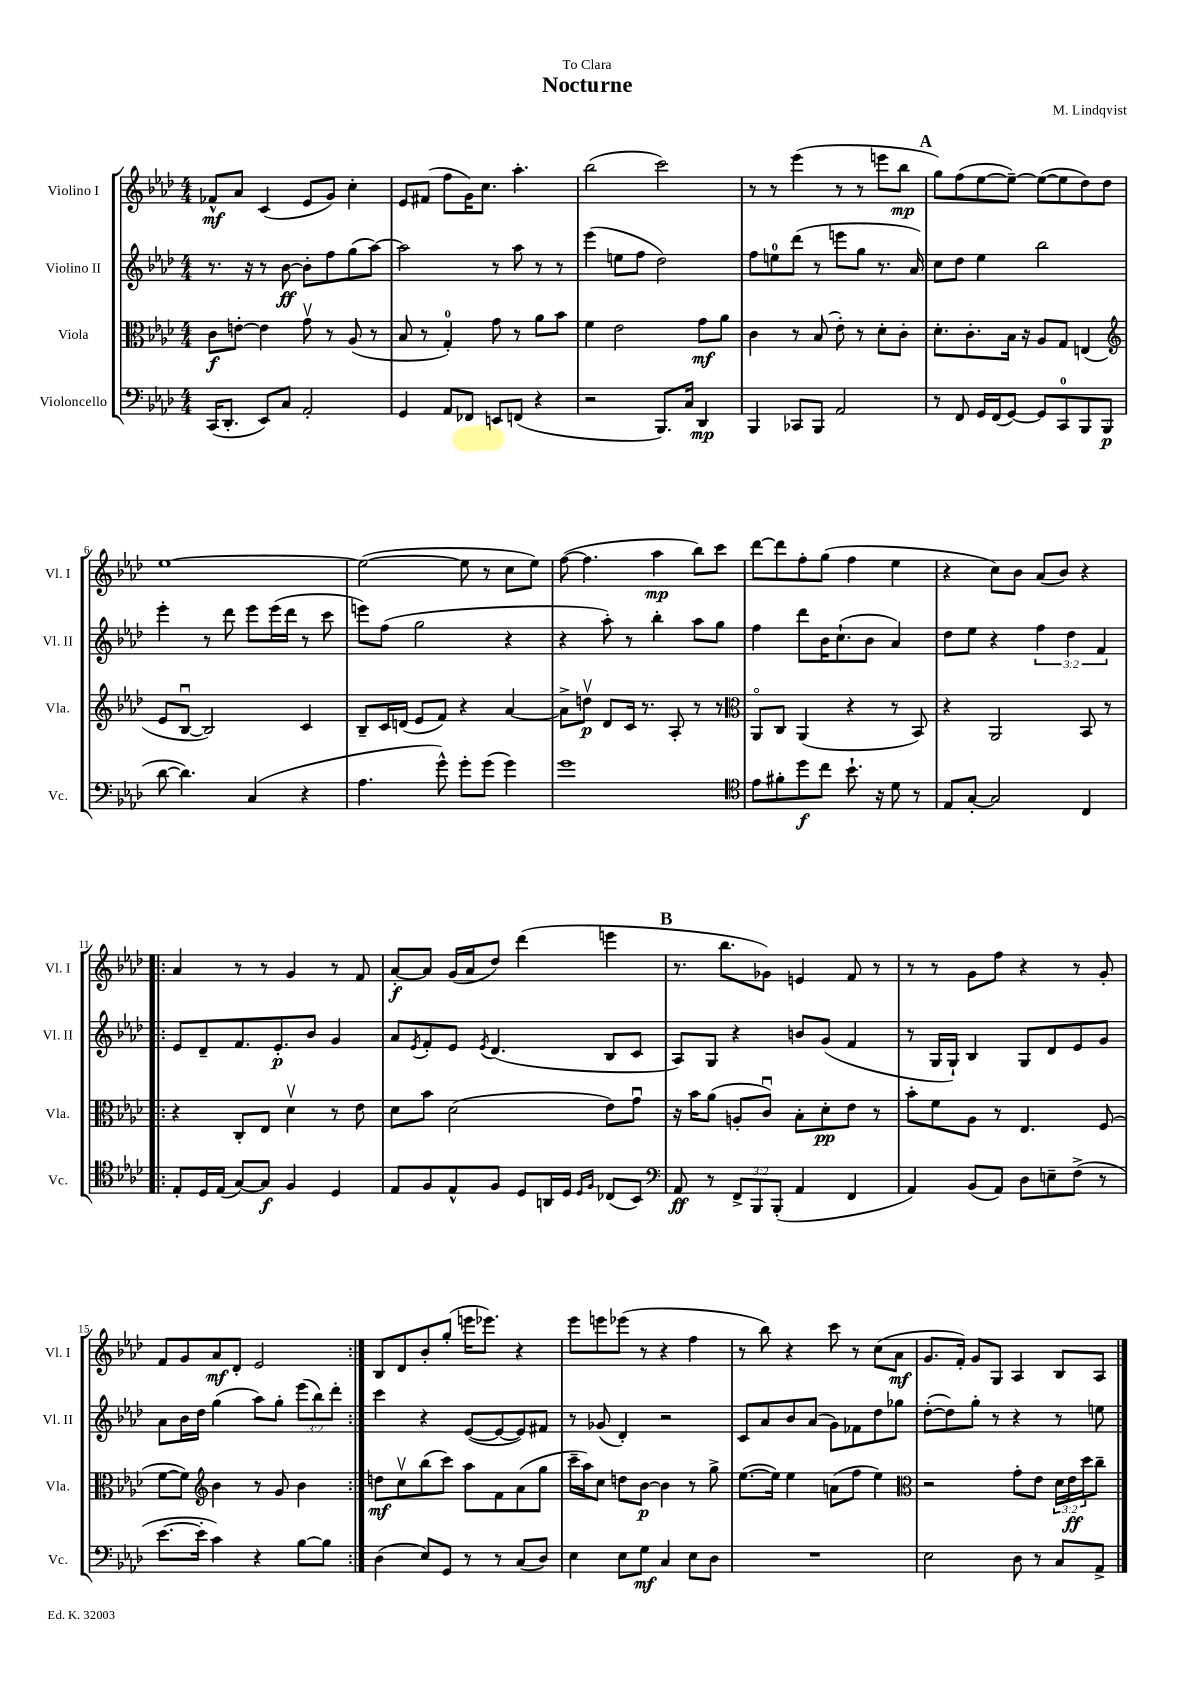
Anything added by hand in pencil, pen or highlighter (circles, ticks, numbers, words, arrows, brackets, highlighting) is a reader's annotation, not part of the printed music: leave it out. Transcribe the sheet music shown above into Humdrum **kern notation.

**kern	**dynam	**kern	**dynam	**kern	**dynam	**kern	**dynam
*part4	*part4	*part3	*part3	*part2	*part2	*part1	*part1
*staff4	*staff4	*staff3	*staff3	*staff2	*staff2	*staff1	*staff1
*I"Violoncello	*	*I"Viola	*	*I"Violino II	*	*I"Violino I	*
*I'Vc.	*	*I'Vla.	*	*I'Vl. II	*	*I'Vl. I	*
*clefF4	*	*clefC3	*	*clefG2	*	*clefG2	*
*k[b-e-a-d-]	*	*k[b-e-a-d-]	*	*k[b-e-a-d-]	*	*k[b-e-a-d-]	*
*M4/4	*	*M4/4	*	*M4/4	*	*M4/4	*
=1	=1	=1	=1	=1	=1	=1	=1
(16CC/KL	.	8c\L	f	8.r	.	8f-X^^/L	mf
8.DD-'/J	.	.	.	.	.	.	.
.	.	[8en'\J	.	.	.	8a-/J	.
.	.	.	.	16r	.	.	.
8EE-/L)	.	4e\]	.	8r	.	(4c/	.
8C/J	.	.	.	[8b-\	ff	.	.
2AA-'/	.	8gv\	.	8b-'\L]	.	8e-/L	.
.	.	8r	.	8ff\	.	8g/J)	.
.	.	(8A-/	.	(8gg\	.	4cc'\	.
.	.	8r	.	[8aa-\J)	.	.	.
=2	=2	=2	=2	=2	=2	=2	=2
4GG/	.	8B-/	.	2aa-\]	.	8e-/L	.
.	.	8r	.	.	.	(8f#X/J	.
8AA-/L	.	4G'/)	.	.	.	8ff\L	.
8FF-X/J	.	.	.	.	.	16g\K)	.
.	.	.	.	.	.	8.cc\J	.
8EEn/L	.	8g\	.	8r	.	.	.
(8FFn/J	.	8r	.	8aa-\	.	4.aa-'\	.
4r	.	8a-\L	.	8r	.	.	.
.	.	8b-\J	.	8r	.	.	.
=3	=3	=3	=3	=3	=3	=3	=3
2r	.	4f\	.	(4eee-\	.	(2bb-\	.
.	.	2e-\	.	8een\L	.	.	.
.	.	.	.	8ff\J	.	.	.
8.BBB-/L)	.	.	.	2dd-\)	.	2ccc\)	.
16C/Jk	.	.	.	.	.	.	.
4DD-/	mp	8g\L	mf	.	.	.	.
.	.	8a-\J	.	.	.	.	.
=4	=4	=4	=4	=4	=4	=4	=4
4BBB-/	.	4c\	.	8ff\L	.	8r	.
.	.	.	.	8een\	.	8r	.
8CC-X/L	.	8r	.	(8ddd-\J	.	(4eee-\	.
8BBB-/J	.	(8B-/	.	8r	.	.	.
2AA-/	.	8e-'\)	.	8eeen\L	.	8r	.
.	.	8r	.	8gg\J	.	8r	.
.	.	8d-'\L	.	8.r	.	8eeen\L	.
.	.	8c'\J	.	.	.	8bb-\J	mp
.	.	.	.	16a-/)	.	.	.
!!LO:REH:place=s1:t=A
=5	=5	=5	=5	=5	=5	=5	=5
8r	.	8.d-'\L	.	8cc\L	.	8gg\L)	.
8FF/	.	.	.	8dd-\J	.	(8ff\	.
.	.	8.c'\	.	.	.	.	.
16GG/LL	.	.	.	4ee-\	.	[8ee-\	.
(16FF/J	.	.	.	.	.	.	.
[8GG/J)	.	16B-\Jk	.	.	.	8ee-~\J_)	.
.	.	16r	.	.	.	.	.
8GG/L]	.	8A-/L	.	2bb-\	.	(8ee-\L_	.
8CC/	.	8G/J	.	.	.	8ee-\]	.
8BBB-/	.	(4En/	.	.	.	8dd-\)	.
(8BBB-/J	p	.	.	.	.	8dd-\J	.
!!LO:LB:g=z
=6	=6	=6	=6	=6	=6	=6	=6
*	*	*clefG2	*	*	*	*	*
[8d-\	.	8e-/L	.	4eee-'\	.	[1ee-	.
4.d-\])	.	[8B-u/J	.	.	.	.	.
.	.	2B-/])	.	8r	.	.	.
.	.	.	.	8ddd-\	.	.	.
(4C/	.	.	.	8eee-\L	.	.	.
.	.	.	.	(16eee-\L	.	.	.
.	.	.	.	16ddd-\JJ	.	.	.
4r	.	4c/	.	8r	.	.	.
.	.	.	.	8ccc\	.	.	.
=7	=7	=7	=7	=7	=7	=7	=7
4.A-\	.	8B-~/L	.	8eeen\L)	.	(2ee-\_	.
.	.	16c/L	.	(8ff\J	.	.	.
.	.	(16dn/JJ	.	.	.	.	.
.	.	8e-/L	.	2gg\	.	.	.
8g^^\)	.	8f/J)	.	.	.	.	.
8g'\L	.	4r	.	.	.	8ee-\]	.
(8g\J	.	.	.	.	.	8r	.
4g\)	.	[4a-/	.	4r	.	8cc\L	.
.	.	.	.	.	.	8ee-\J)	.
=8	=8	=8	=8	=8	=8	=8	=8
1g	.	8a-^\L]	.	4r	.	([8ff\	.
.	.	8ddnv\J	p	.	.	4.ff\]	.
.	.	8d-/L	.	8aa-'\)	.	.	.
.	.	16c/Jk	.	8r	.	.	.
.	.	8.r	.	.	.	.	.
.	.	.	.	4bb-'\	.	4aa-\	mp
.	.	8A-'/	.	.	.	.	.
.	.	8r	.	8aa-\L	.	8bb-\L)	.
.	.	8r	.	8gg\J	.	8ccc\J	.
=9	=9	=9	=9	=9	=9	=9	=9
*clefC4	*	*clefC3	*	*	*	*	*
8e-\L	.	8AA-/L	.	4ff\	.	[8ddd-\L	.
8f#X'\	.	8C/J	.	.	.	8ddd-\]	.
8dd-\	f	(4AA-/	.	8ddd-\L	.	8ff'\	.
8cc\J	.	.	.	16b-\K	.	(8gg\J	.
.	.	.	.	(8.cc`\	.	.	.
8.b-`\	.	4r	.	.	.	4ff\	.
.	.	.	.	8b-\J	.	.	.
16r	.	.	.	.	.	.	.
8d-\	.	8r	.	4a-/)	.	4ee-\	.
8r	.	8BB-/)	.	.	.	.	.
=10	=10	=10	=10	=10	=10	=10	=10
8E-/L	.	4r	.	8dd-\L	.	4r	.
[8G'/J	.	.	.	8ee-\J	.	.	.
2G/]	.	2AA-/	.	4r	.	8cc\L)	.
.	.	.	.	.	.	8b-\J	.
.	.	.	.	6ff\	.	(8a-/L	.
.	.	.	.	.	.	8b-/J)	.
.	.	.	.	6dd-\	.	.	.
4C/	.	8BB-/	.	.	.	4r	.
.	.	.	.	6f/	.	.	.
.	.	8r	.	.	.	.	.
!!LO:LB:g=z
=11!|:	=11!|:	=11!|:	=11!|:	=11!|:	=11!|:	=11!|:	=11!|:
8E-'/L	.	4r	.	8e-/L	.	4a-/	.
16D-/L	.	.	.	8d-~/	.	.	.
(16E-/JJ	.	.	.	.	.	.	.
[8G/L)	.	8C'/L	.	8.f/	.	8r	.
8G/J]	f	8E-/J	.	.	.	8r	.
.	.	.	.	8.e-'/	p	.	.
4F/	.	4d-v\	.	.	.	4g/	.
.	.	.	.	8b-/J	.	.	.
4D-/	.	8r	.	4g/	.	8r	.
.	.	8e-\	.	.	.	8f/	.
=12	=12	=12	=12	=12	=12	=12	=12
8E-/L	.	8d-\L	.	8a-/L	.	[8a-'/L	f
.	.	.	.	8qe-/	.	.	.
8F/	.	8b-\J	.	8f'/	.	8a-/J]	.
8E-^^/	.	(2d-\	.	8e-/J	.	(16g/LL	.
.	.	.	.	.	.	16a-/J	.
.	.	.	.	8qe-/	.	.	.
8F/J	.	.	.	(4.d-/	.	8dd-/J)	.
8D-/L	.	.	.	.	.	(4ddd-\	.
16AAn/L	.	.	.	.	.	.	.
16D-/JJ	.	.	.	.	.	.	.
16qqD-/LL	.	.	.	.	.	.	.
16qqF/JJ	.	.	.	.	.	.	.
(8C-X/L	.	8e-\L)	.	8B-/L	.	4eeen\	.
8BB-/J)	.	8gu\J	.	8c/J	.	.	.
!!LO:REH:place=s1:t=B
=13	=13	=13	=13	=13	=13	=13	=13
*clefF4	*	*	*	*	*	*	*
8AA-/	ff	16r	.	8A-/L)	.	8.r	.
.	.	16b-\KL	.	.	.	.	.
8r	.	(8a-\J	.	8G/J	.	.	.
.	.	.	.	.	.	8.bb-\L	.
12FF^/L	.	8An'/L	.	4r	.	.	.
12BBB-/	.	.	.	.	.	.	.
.	.	8cu/J)	.	.	.	8g-X\J)	.
(12BBB-'/J	.	.	.	.	.	.	.
4AA-/	.	8B-'\L	.	8bn/L	.	4en/	.
.	.	8d-'\	pp	(8g/J	.	.	.
4FF/	.	8e-\J	.	4f/	.	8f/	.
.	.	8r	.	.	.	8r	.
=14	=14	=14	=14	=14	=14	=14	=14
4AA-/)	.	8b-'\L	.	8r	.	8r	.
.	.	8f\	.	16G/LL	.	8r	.
.	.	.	.	16G`/JJ)	.	.	.
(8BB-/L	.	8A-\J	.	4B-/	.	8g\L	.
8AA-/J)	.	8r	.	.	.	8ff\J	.
8D-\L	.	4.E-/	.	8G/L	.	4r	.
8En~\	.	.	.	8d-/	.	.	.
(8F^\J	.	.	.	8e-/	.	8r	.
8r	.	(8F/	.	8g/J	.	8g'/	.
!!LO:LB:g=z
=15	=15	=15	=15	=15	=15	=15	=15
[8.e-\L	.	[8f\L	.	8a-\L	.	8f/L	.
.	.	8f\J])	.	16b-\L	.	8g/	.
16e-'\Jk]	.	.	.	16dd-\JJ	.	.	.
*	*	*clefG2	*	*	*	*	*
4c\)	.	4b-\	.	(4gg\	.	8a-/	mf
.	.	.	.	.	.	8d-'/J	.
4r	.	8r	.	8aa-\L)	.	2e-/	.
.	.	8g/	.	8gg'\J	.	.	.
[8B-\L	.	4b-\	.	(12eee-\L	.	.	.
.	.	.	.	12bb-\)	.	.	.
8B-\J]	.	.	.	.	.	.	.
.	.	.	.	12ddd-'\J	.	.	.
=16:|!	=16:|!	=16:|!	=16:|!	=16:|!	=16:|!	=16:|!	=16:|!
(4D-\	.	8ddn\L	mf	4ccc\	.	8B-/L	.
.	.	8ccv\	.	.	.	8d-/	.
8E-/L)	.	(8bb-\	.	4r	.	8b-'/	.
8GG/J	.	8ccc\J)	.	.	.	(8gg'/J	.
8r	.	8aa-\L	.	([8e-/L	.	16eeen\KL	.
.	.	.	.	.	.	8.eee-X\J)	.
8r	.	8f\	.	8e-/_	.	.	.
(8C/L	.	(8a-\	.	8e-/])	.	4r	.
8D-/J)	.	8gg\J	.	8f#X/J	.	.	.
=17	=17	=17	=17	=17	=17	=17	=17
4E-\	.	16ccc~\LL	.	8r	.	8eee-\L	.
.	.	16aa-\J)	.	.	.	.	.
.	.	8cc\J	.	(8g-X/	.	8eeen\	.
8E-\L	.	8ddn\L	.	4d-'/)	.	(8eee-X\J	.
8G\J	mf	[8b-\J	p	.	.	8r	.
4C/	.	4b-\]	.	2r	.	4r	.
8E-\L	.	8r	.	.	.	4ff\	.
8D-\J	.	8gg^\	.	.	.	.	.
=18	=18	=18	=18	=18	=18	=18	=18
1r	.	([8.ee-\L	.	8c/L	.	8r	.
.	.	.	.	8a-/	.	8bb-\)	.
.	.	16ee-\Jk])	.	.	.	.	.
.	.	4ee-\	.	8b-/	.	4r	.
.	.	.	.	(8a-/J	.	.	.
.	.	(8an\L	.	8g\L)	.	8ccc\	.
.	.	8ff\J	.	8f-X\	.	8r	.
.	.	4ee-\)	.	8dd-\	.	(8cc\L	.
.	.	.	.	8gg-X\J	.	8a-\J	mf
=19	=19	=19	=19	=19	=19	=19	=19
*	*	*clefC3	*	*	*	*	*
2E-\	.	2r	.	([8dd-'\L	.	8.g/L	.
.	.	.	.	8dd-\])	.	.	.
.	.	.	.	.	.	16f'/Jk)	.
.	.	.	.	8gg'\J	.	8g/L	.
.	.	.	.	8r	.	8G/J	.
8D-\	.	8g'\L	.	4r	.	4A-/	.
8r	.	8e-\J	.	.	.	.	.
8C/L	.	24d-\LL	.	8r	.	8B-/L	.
.	.	24e-\	ff	.	.	.	.
.	.	24dd-\J	.	.	.	.	.
8AA-^/J	.	8cc~\J	.	8een\	.	8A-/J	.
==	==	==	==	==	==	==	==
*-	*-	*-	*-	*-	*-	*-	*-
